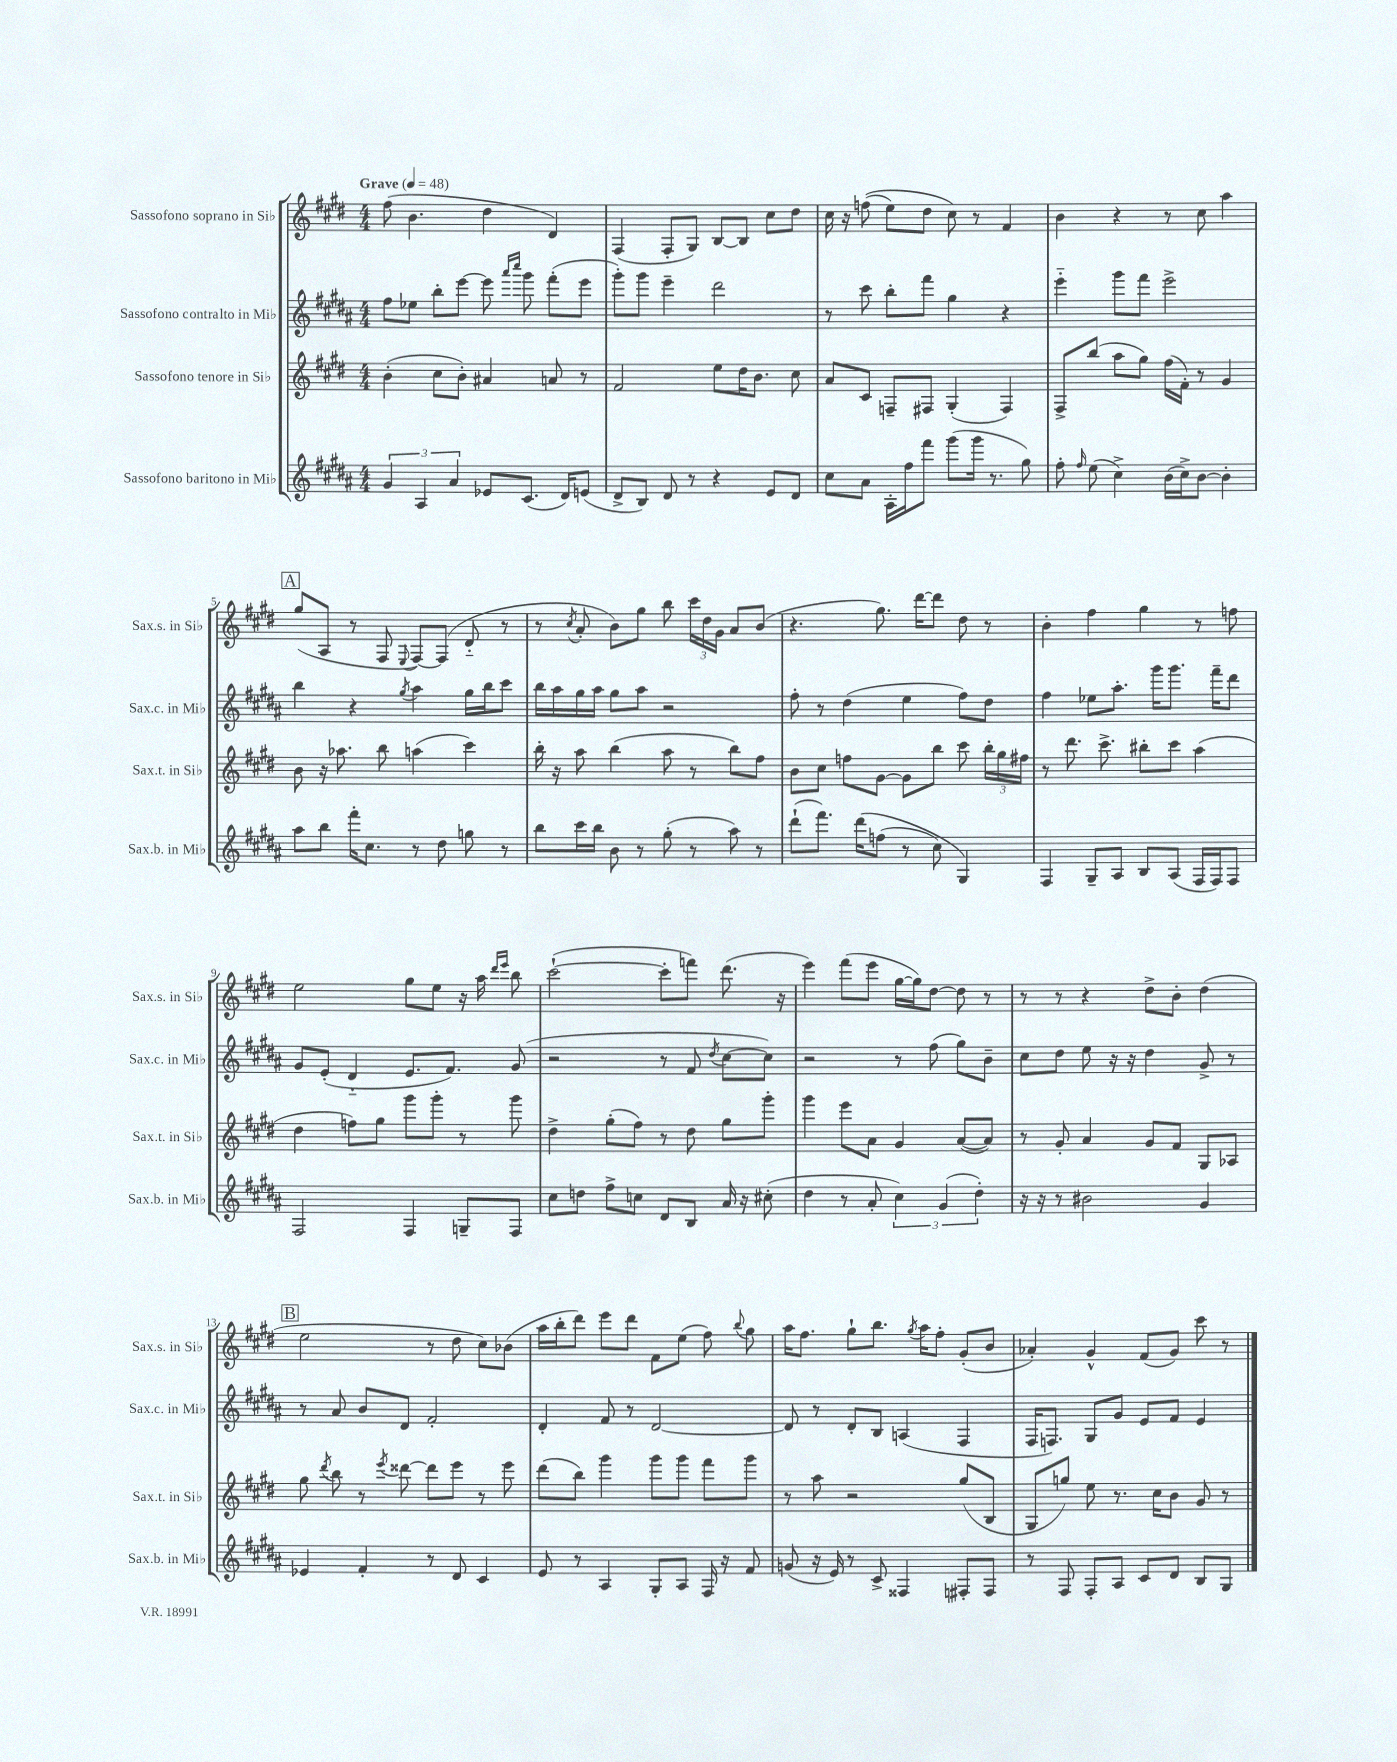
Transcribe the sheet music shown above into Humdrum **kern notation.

**kern	**kern	**kern	**kern
*staff4	*staff3	*staff2	*staff1
*clefG2	*clefG2	*clefG2	*clefG2
*k[f#c#g#d#a#]	*k[f#c#g#d#]	*k[f#c#g#d#a#]	*k[f#c#g#d#]
*M4/4	*M4/4	*M4/4	*M4/4
*MM48	*MM48	*MM48	*MM48
6g#	(4b'	8ff#	(8ff#
.	.	8ee-	4.b
6A#	.	.	.
.	8cc#	8bb'	.
6a#	.	.	.
.	8b')	[8eee	.
8e-	4a#	8eee]	4dd#
.	.	16qqaaa#	.
.	.	16qqcccc#	.
(8.c#	.	8ggg#	.
.	8a	(8fff#'	4d#)
16d#)	.	.	.
(8e	8r	8eee	.
=	=	=	=
8d#^	2f#	8ggg#')	(4F#
8B)	.	8ggg#	.
8d#	.	4eee~	8F#'
8r	.	.	8G#)
4r	8ee	2ddd#	[8B
.	16dd#	.	8B]
.	8.b	.	.
8e	.	.	8cc#
8d#	8cc#	.	8dd#
=	=	=	=
8cc#	8a	8r	16cc#
.	.	.	16r
8a#	8c#	8ccc#	&((8ff
16A#'	8F~	8bb'	8ee)
16ff#	.	.	.
8fff#	8F#	8fff#	8dd#
(8ggg#	(4G#'	4gg#	8cc#&)
16ggg#	.	.	8r
8.r	.	.	.
.	4F#)	4r	4f#
8gg#)	.	.	.
=	=	=	=
8ff#'	8F#^	4eee'~	4b
16qqff#	.	.	.
(8ee	(8bb	.	.
4cc#^)	8aa	8ggg#	4r
.	8gg#)	8fff#	.
(16b	(16ff#	2eee^	8r
16cc#^)	16f#')	.	.
[8b	8r	.	8cc#
4b']	4g#	.	4aa
=	=	=	=
8aa#	8b	4bb	(8gg#
8bb	16r	.	8A
.	8.aa-	.	.
16fff#'	.	4r	8r
8.cc#	.	.	.
.	8bb	.	8F#
.	.	8qgg#	8qqE
8r	(4aa	4aa#	[8F#)
8dd#	.	.	(8F#]
8gg	4ccc#)	16gg#	8d#'~
.	.	16bb	.
8r	.	8ccc#	8r
=	=	=	=
8bb	16bb'	16bb	8r
.	16r	16aa#	.
.	.	.	8qcc#
16ccc#	8aa	16gg#	8a'
16bb	.	16aa#	.
8b	(4bb	8gg#	8b)
8r	.	8aa#	8gg#
(8gg#'	8aa	2r	8bb
8r	8r	.	24ccc#
.	.	.	24dd#
.	.	.	24g#
8aa#)	8bb)	.	8a
8r	8ff#	.	(8b
=	=	=	=
(8ddd#`	8b	8ff#'	4.r
8.fff#)	8cc#	8r	.
.	8ff	(4dd#	.
&(16ddd#	.	.	.
(8ff	[8g#	.	8.gg#)
8r	8g#]	4ee	.
.	.	.	[16ddd#
8cc#)	8bb	.	8ddd#]
4G#&)	8ccc#	8ff#)	8dd#
.	24bb'	8dd#	8r
.	24gg#	.	.
.	24ff#	.	.
=	=	=	=
4F#	8r	4ff#	4b'
.	8.ddd#	.	.
8G#~	.	8ee-	4ff#
.	8.ccc#^	.	.
8A#	.	8.aa#'	.
8B	8bb#'	.	4gg#
.	.	16ggg#	.
(8A#	8ccc#	8.ggg#	.
16F#	(4aa	.	8r
16F#)	.	16fff#~	.
8F#	.	8ddd#	8ff
=	=	=	=
2F#	4dd#	8g#	2ee
.	.	(8e'	.
.	8ff)	4d#'~	.
.	8gg#	.	.
4F#	8ggg#	8.e	8gg#
.	8ggg#'	.	8ee
.	.	8.f#)	.
8G~	8r	.	16r
.	.	.	16aa
.	.	.	16qqddd#
.	.	.	16qqeee
8F#	8ggg#	(8g#	8bb
=	=	=	=
8cc#	4dd#^	2r	([2ccc#`
8dd	.	.	.
8ff#^	(8gg#'	.	.
8cc	8ff#)	.	.
8d#	8r	8r	8ccc#']
8B	8dd#	8f#	8fff)
.	.	8qdd#	.
16a#	8gg#	[8cc#	(8.ddd#
16r	.	.	.
(8cc#'	8ggg#'	8cc#])	.
.	.	.	16r
=	=	=	=
4dd#	4ggg#	2r	4eee)
8r	8eee	.	(8fff#
8a#'	8a	.	8eee
6cc#)	4g#	8r	[16gg#
.	.	.	16gg#])
.	.	(8ff#	[8dd#
(6g#	.	.	.
.	([8a	8gg#)	8dd#]
6dd#')	.	.	.
.	8a])	8b~	8r
=	=	=	=
16r	8r	8cc#	8r
16r	.	.	.
8r	8g#'	8dd#	8r
2b#	4a	8ee	4r
.	.	16r	.
.	.	16r	.
.	8g#	4dd#	8dd#^
.	8f#	.	8b'
4g#	8G#	8g#^	(4dd#
.	8A-	8r	.
=	=	=	=
4e-	8gg#	8r	2ee
.	8qddd#	.	.
.	8bb	8a#	.
4f#'	8r	8b	.
.	8qeee	.	.
.	[8ddd##	8d#	.
8r	8ddd##]	2f#'	8r
8d#	8eee	.	8dd#
4c#	8r	.	8cc#)
.	8eee	.	(8b-
=	=	=	=
8e	(8ddd#	4d#'	16aa
.	.	.	16bb'
8r	8bb)	.	8ddd#)
4A#	4ggg#	8f#	8eee
.	.	8r	8ddd#
8G#'	8ggg#	[2d#	8f#
8A#	8ggg#	.	(8ee
16F#	8fff#	.	8ff#)
16r	.	.	.
.	.	.	8qqbb
8f#	8ggg#	.	8gg#
=	=	=	=
(8g	8r	8d#]	16aa
.	.	.	8.ff#
16r	8aa	8r	.
16e)	.	.	.
8r	2r	8d#'	8gg#`
8c#^	.	8B	8.bb
4F##	.	(4A	.
.	.	.	8qgg#
.	.	.	16aa
.	.	.	8ff#'
8F#'	(8gg#	4F#	(8g#'
8F#	8B	.	8b
=	=	=	=
8r	8G#	16F#	4a-')
.	.	8.F)	.
8F#	8gg)	.	.
8F#'	8ee	8G#	4g#^^
8A#	8.r	8g#	.
8c#	.	8e	(8f#
.	16cc#	.	.
8d#	8b	8f#	8g#)
8B	8g#	4e	8ccc#
8G#	8r	.	8r
==	==	==	==
*-	*-	*-	*-
